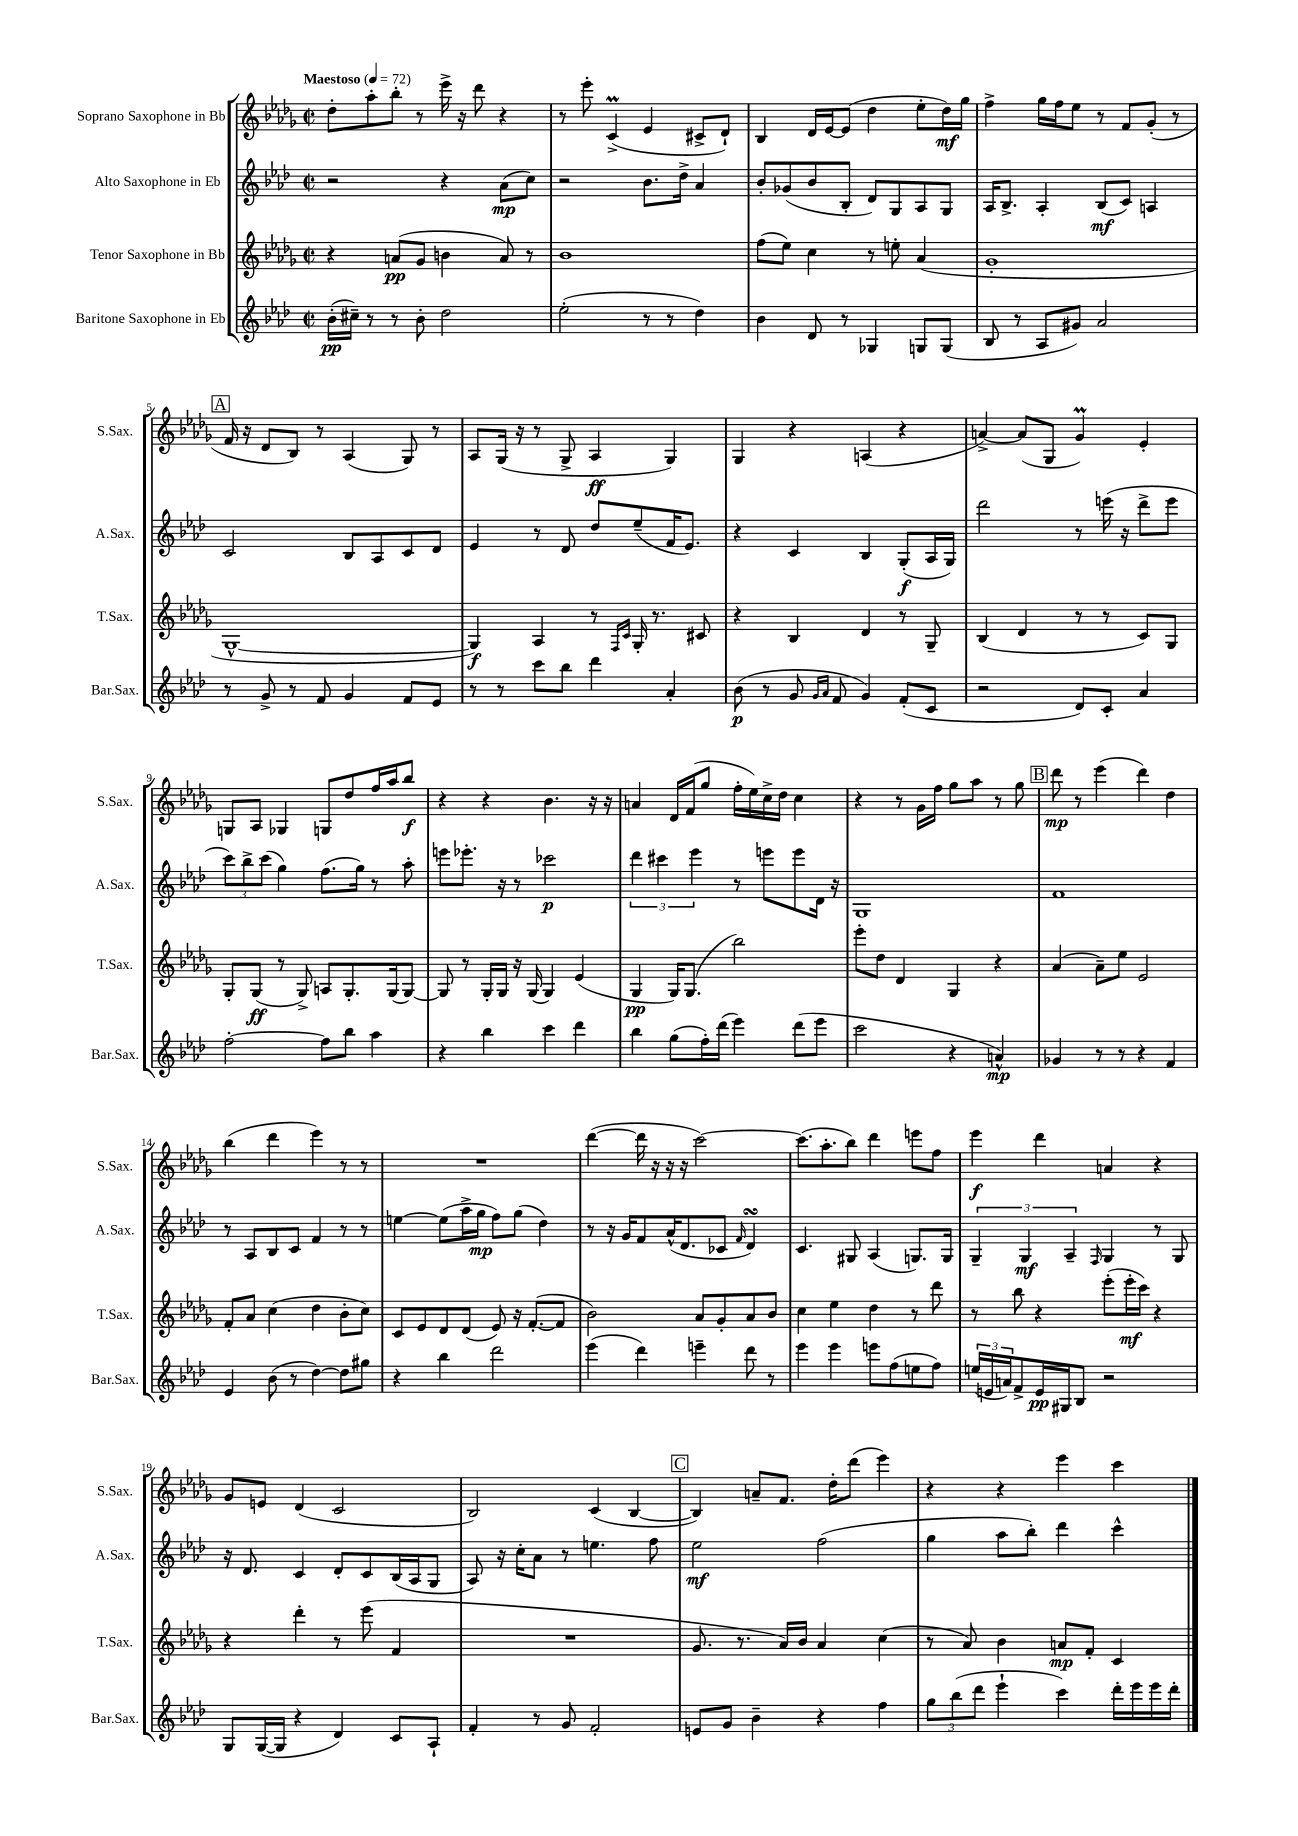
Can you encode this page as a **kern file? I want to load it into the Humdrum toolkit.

**kern	**kern	**kern	**kern
*staff4	*staff3	*staff2	*staff1
*clefG2	*clefG2	*clefG2	*clefG2
*k[b-e-a-d-]	*k[b-e-a-d-g-]	*k[b-e-a-d-]	*k[b-e-a-d-g-]
*M2/2	*M2/2	*M2/2	*M2/2
*met(c|)	*met(c|)	*met(c|)	*met(c|)
*MM72	*MM72	*MM72	*MM72
(16b-'	4r	2r	8dd-'
16cc#~)	.	.	.
8r	.	.	8aa-'
8r	(8a	.	8bb-'
8b-'	8g-	.	8r
2dd-	4b	4r	16eee-^
.	.	.	16r
.	.	.	8ddd-
.	8a)	(8a-	4r
.	8r	8cc)	.
=	=	=	=
(2ee-'	1b-	2r	8r
.	.	.	8eee-'
.	.	.	(4c^
8r	.	8.b-	4e-
8r	.	.	.
.	.	16dd-^	.
4dd-)	.	4a-	8c#^
.	.	.	8d-`)
=	=	=	=
4b-	(8ff	8b-'	4B-
.	8ee-)	(8g-	.
8d-	4cc	8b-	16d-
.	.	.	[16e-
8r	.	8B-'	(8e-]
4G-	8r	8d-)	4dd-
.	8ee'	8G	.
8G	(4a-	8A-	8ee-'
(8G	.	8G	16dd-)
.	.	.	16gg-
=	=	=	=
8B-	1g-'	16A-	4ff^
.	.	8.B-^	.
8r	.	.	.
8A-	.	4A-'	16gg-
.	.	.	16ff
8g#)	.	.	8ee-
2a-	.	(8B-	8r
.	.	8c)	8f
.	.	4A	(8g-'
.	.	.	8r
=	=	=	=
8r	[1G-^^	2c	16f
.	.	.	16r
8g^	.	.	8d-
8r	.	.	8B-)
8f	.	.	8r
4g	.	8B-	(4A-
.	.	8A-	.
8f	.	8c	8G-)
8e-	.	8d-	8r
=	=	=	=
8r	4G-])	4e-	8A-
8r	.	.	(16G-
.	.	.	16r
8ccc	4A-	8r	8r
8bb-	.	8d-	8G-^
4ddd-	8r	8dd-	4A-
.	16qqF	.	.
.	16qqc	.	.
.	16G-'	(8ee-~	.
.	8.r	.	.
4a-'	.	16f	4G-)
.	.	8.e-)	.
.	8c#	.	.
=	=	=	=
(8b-	4r	4r	4G-
8r	.	.	.
8g	4B-	4c	4r
16qqg	.	.	.
16qqa-	.	.	.
8f	.	.	.
4g)	4d-	4B-	(4A
(8f'	8r	(8G'	4r
8c	8G-~	16A-	.
.	.	16G)	.
=	=	=	=
2r	(4B-	2ddd-	[4a^)
.	4d-	.	(8a]
.	.	.	8G-
8d-)	8r	8r	4g-)
8c'	8r	(16eee	.
.	.	16r	.
4a-	8c)	8ddd-^	4e-'
.	8G-	8eee	.
=	=	=	=
[2ff'	8G-'	12ccc)	8G
.	.	12bb-^	.
.	(8G-	.	8A-
.	.	(12ccc	.
.	8r	4gg)	4G-
.	8G-^)	.	.
8ff]	8A	(8.ff	8G
8bb-	8.G-'	.	8dd-
.	.	16gg)	.
4aa-	.	8r	16ff
.	(16G-	.	16aa-
.	[8G-)	8aa-'	8bb-
=	=	=	=
4r	8G-]	8eee	4r
.	8r	8.eee-'	.
4bb-	16G-'	.	4r
.	16G-	16r	.
.	16r	8r	.
.	(16G-	.	.
4ccc	4G-)	2ccc-	4.b-
4ddd-	(4e-	.	.
.	.	.	16r
.	.	.	16r
=	=	=	=
4bb-	4G-	6ddd-	4a
.	.	6ccc#	.
(8gg	16G-)	.	16d-
.	(8.G-	.	(16f
.	.	6eee-	.
16ff')	.	.	8gg-
(16ddd-	.	.	.
4eee-)	2bb-)	8r	16ff'
.	.	.	16ee-)
.	.	8eee	16cc^
.	.	.	16dd-
(8ddd-	.	8eee	4cc
8eee-	.	16d-	.
.	.	16r	.
=	=	=	=
2ccc	8eee-'	1G	4r
.	8dd-	.	.
.	4d-	.	8r
.	.	.	16g-
.	.	.	16ff
4r	4G-	.	8gg-
.	.	.	8aa-
4a^^)	4r	.	8r
.	.	.	8gg-
=	=	=	=
4g-	(4a-	1f	8ddd-
.	.	.	8r
8r	8a-~)	.	(4eee-
8r	8ee-	.	.
4r	2e-	.	4ddd-)
4f	.	.	4dd-
=	=	=	=
4e-	8f'	8r	(4bb-
.	8a-	8A-	.
(8b-	(4cc	8B-	4ddd-
8r	.	8c	.
[4dd-)	4dd-	4f	4eee-)
8dd-]	8b-'	8r	8r
8gg#	8cc)	8r	8r
=	=	=	=
4r	8c	[4ee	1r
.	8e-	.	.
4bb-	8d-	(8ee]	.
.	(8d-	16aa-^	.
.	.	16gg	.
2ddd-	8e-)	8ff)	.
.	16r	(8gg	.
.	([8.f'	.	.
.	.	4dd-)	.
.	8f]	.	.
=	=	=	=
(4eee-	2b-)	8r	([4ddd-
.	.	16r	.
.	.	16g	.
4ddd-)	.	8f	16ddd-]
.	.	.	16r
.	.	(16a-^^	16r
.	.	8.d-	16r
4eee~	8a-	.	[2ccc)
.	8g-'	8c-	.
.	.	16qqf	.
8ddd-	8a-	4d-)	.
8r	8b-	.	.
=	=	=	=
4eee-	4cc	4.c	(8.ccc]
.	.	.	8.aa-'
4eee-	4ee-	.	.
.	.	8G#	8bb-)
8eee	4dd-	(4A-	4ddd-
(8ff	.	.	.
8ee	8r	8.G)	8eee
8ff)	8ddd-	.	8ff
.	.	16G	.
=	=	=	=
(24ee	8r	6G~	4eee-
24e	.	.	.
24a)	.	.	.
8f^	8bb-	.	.
.	.	6G	.
16e	4r	.	4ddd-
16G#	.	.	.
.	.	6A-~	.
8B-	.	.	.
.	.	16qqF	.
2r	(8eee-'	4G	4a
.	16eee-'	.	.
.	16ccc)	.	.
.	4r	8r	4r
.	.	8G	.
=	=	=	=
8G	4r	16r	8g-
.	.	8.d-	.
([16G	.	.	8e
16G]	.	.	.
4r	4ddd-'	4c	(4d-
4d-)	8r	8d-'	2c
.	(8eee-	8c	.
8c	4f	(16B-	.
.	.	16A-	.
8A-`	.	8G	.
=	=	=	=
4f'	1r	8A-)	2B-)
.	.	16r	.
.	.	16cc'	.
8r	.	8a-	.
8g	.	8r	.
2f'	.	4.ee	(4c
.	.	.	[4B-
.	.	8ff	.
=	=	=	=
8e	8.g-	2ee-	4B-])
8g	.	.	.
.	8.r	.	.
4b-~	.	.	8a~
.	16a-)	.	8.f
.	16b-	.	.
4r	4a-	(2ff	.
.	.	.	16dd-'
.	.	.	(8ddd-
4ff	(4cc	.	4eee-)
=	=	=	=
12gg	8r	4gg	4r
(12bb-	.	.	.
.	8a-)	.	.
12ddd-	.	.	.
4eee-`	4b-	8aa-	4r
.	.	8bb-')	.
4ccc)	8a	4ddd-	4eee-
.	8f'	.	.
16ddd-'	4c	4ccc^^	4ccc
16eee-	.	.	.
16eee-	.	.	.
16ddd-'	.	.	.
==	==	==	==
*-	*-	*-	*-
